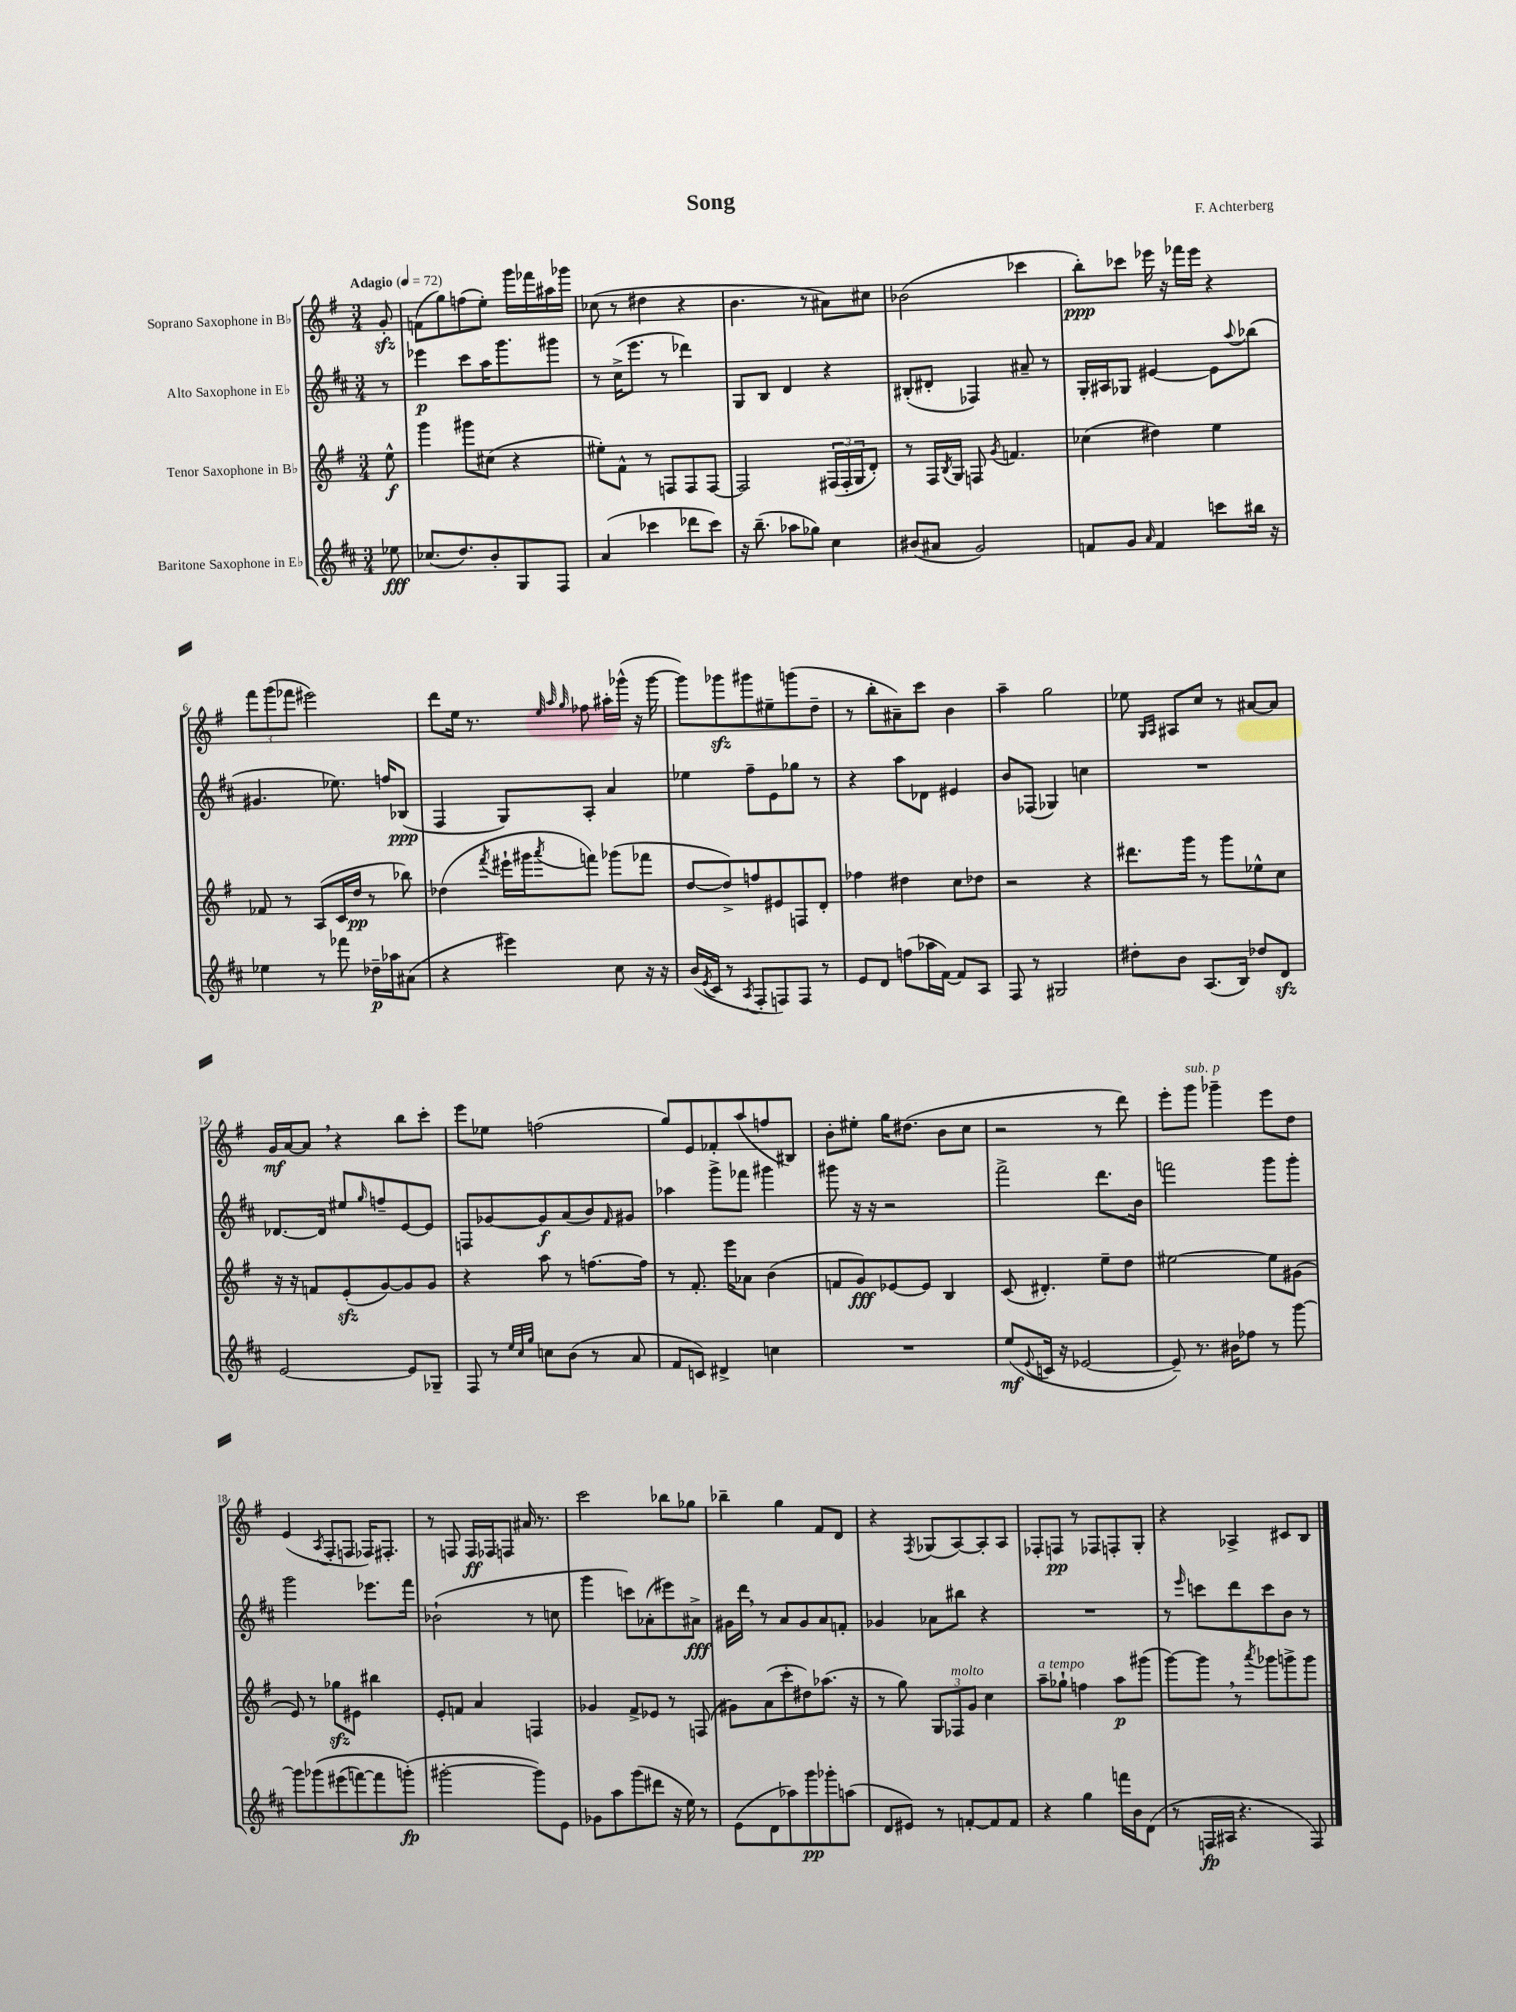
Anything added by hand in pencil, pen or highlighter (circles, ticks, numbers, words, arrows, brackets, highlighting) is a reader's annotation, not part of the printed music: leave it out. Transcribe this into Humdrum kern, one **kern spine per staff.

**kern	**kern	**kern	**kern
*staff4	*staff3	*staff2	*staff1
*clefG2	*clefG2	*clefG2	*clefG2
*k[f#c#]	*k[f#]	*k[f#c#]	*k[f#]
*M3/4	*M3/4	*M3/4	*M3/4
*MM72	*MM72	*MM72	*MM72
8ee-	8ee^^	8r	8g'
=	=	=	=
(8.cc-	4ggg	4eee-	(8f
.	.	.	8gg)
8.dd)	.	.	.
.	8ggg#	8ccc#	(8ff
8b'	(8cc#	16aa	8ee')
.	.	8.ggg	.
8G	4r	.	16ggg
.	.	.	16fff-
8F#	.	8ggg#	16aa#
.	.	.	16ggg-
=	=	=	=
(4a	8ee#')	8r	(8cc-
.	8f#^^	(16cc#^	8r
.	.	8.eee	.
4ccc-	8r	.	4dd#
.	8F	8r	.
8ddd-	8F	4ddd-)	4r
8ccc-)	[8F	.	.
=	=	=	=
16r	2F]	8G	4.b
(8.bb~	.	.	.
.	.	8B	.
8aa-	.	4d	.
8gg-)	.	.	8r
4cc#	(24F#	4r	8a#)
.	24F#'	.	.
.	24G	.	.
.	8d')	.	8cc#
=	=	=	=
(8b#	8r	(8B#'	(2b-
8a#	16F#	8d#'	.
.	8qB	.	.
.	16G	.	.
2g)	8F	4F-)	.
.	8qg	.	.
.	4.f	.	.
.	.	8a#~	4ccc-
.	.	8r	.
=	=	=	=
8f	(4cc-	16G'	8bb')
.	.	16A#	.
8g	.	8G-	8ccc-
16qqa	.	.	.
4f	4dd#)	[4e#	16eee-
.	.	.	16r
.	.	.	16fff-
.	.	.	16eee-
8ccc	4ee	8e#]	4r
.	.	8qqaa	.
16bb#	.	(8bb-	.
16r	.	.	.
=	=	=	=
4ee-	8f-	4.g#	12fff#
.	.	.	(12ggg
.	8r	.	.
.	.	.	12fff-
8r	(8A	.	2eee#)
8fff-	16c	8.ee-)	.
.	16dd	.	.
16dd-~	8r	.	.
16aa-	.	16ff	.
(8a#	8bb-)	(8B-	.
=	=	=	=
4r	(4dd-	4F#	8ddd
.	.	.	16ee
.	.	.	8.r
.	8qfff#	.	.
4eee#)	16eee#`	8G)	.
.	16ggg#	.	.
.	.	.	32qqee
.	.	.	32qqaa
.	8qaaa	.	32qqgg
.	8fff)	8A'	8ff-
8cc#	(8ggg-	4a	16aa#'
.	.	.	(16ggg-^^
16r	8fff-	.	16r
16r	.	.	[16ggg-
=	=	=	=
(16b	[8dd	4ee-	8ggg-])
8qe	.	.	.
16c#	.	.	.
8r	8dd^])	.	8ggg-
8qA	.	.	.
8F#'	8ff	8ff#~	8ggg#
8F)	8e#	8e	8ee#~
8F	8F	8gg-	(8ggg
8r	8d'	8r	8dd~
=	=	=	=
8e	4ff-	4r	8r
8d	.	.	8bb'
(8ff	4dd#	8aa	8a#~)
16aa-	.	8d-	8ccc
[16f#)	.	.	.
8f#]	8cc	4e#	4b
8A	8dd-	.	.
=	=	=	=
8F#	2r	8b	4aa~
8r	.	(8F-	.
2G#	.	4G-)	2gg
.	4r	4cc	.
=	=	=	=
8dd#'	8.ddd#	2.r	8ee-
.	.	.	16qqG
.	.	.	16qqA
8b	.	.	8A#
.	16ggg	.	.
(8.A	8r	.	8cc
.	8ggg	.	8r
16B)	.	.	.
8dd-	8ee-^^	.	[8a#
8d	8cc	.	8a#]
=	=	=	=
[2e	16r	[8.d-	16g
.	16r	.	[16a
.	8f	.	8a]
.	.	16d-]	.
.	(8e'	8ee#	4r
.	.	16qqgg	.
.	[8g)	8ff~	.
8e]	8g]	[8e	8bb
8G-~	8g	8e]	8ccc'
=	=	=	=
8F#	4r	8F	8eee
8r	.	[8g-	8ee-
32qqee	.	.	.
32qqcc#	.	.	.
32qqgg	.	.	.
8cc	8aa	8g-]	(2ff
(8b	8r	(8a	.
8r	[8.ff	8b)	.
.	.	16qqf#	.
8a	.	8g#	.
.	16ff]	.	.
=	=	=	=
8f#	8r	4aa-	8gg)
8c)	8.f#'	.	8e
4d#^	.	8ggg^	8f-'
.	16eee	.	.
.	8a-	8fff-	(8aa
4cc	(4b	4ggg#	8ff
.	.	.	8B#)
=	=	=	=
2.r	8f	8ggg#	8b'
.	8g)	16r	8ee#'
.	.	16r	.
.	[8e-	2r	16gg
.	.	.	(8.dd#
.	8e-]	.	.
.	4B	.	8b
.	.	.	8cc
=	=	=	=
(8ee	(8c	2fff#^	2r
8qqe	.	.	.
16c	4.d#')	.	.
16r	.	.	.
[2e-	.	.	.
.	8ee~	8.ddd	8r
.	8dd	.	8ddd)
.	.	16b	.
=	=	=	=
8e-~])	[2ee#	2fff	8eee'
8.r	.	.	8ggg
.	.	.	4ggg-~
16b#	.	.	.
8ff-	.	.	.
8r	8ee#]	8ggg	8eee
[8ggg	(8g#	8ggg'	8dd
=	=	=	=
8ggg]	8e)	2ggg	(4e
&(8ggg-	8r	.	.
.	.	.	8qA
(8eee#	8gg-	.	8F#'
[8fff)	8e#	.	8F
8fff]	4bb#	8.eee-	16F-)
.	.	.	8.F#'
(8ggg'&)	.	.	.
.	.	16fff#	.
=	=	=	=
[2ggg#'	8e'	(2b-`	8r
.	8f	.	8F
.	4a	.	16F
.	.	.	16F-
.	.	.	8F
8ggg#])	4F	8r	16a#
.	.	.	8.r
8e	.	8cc	.
=	=	=	=
8g-	4g-	4ggg	2ccc
8aa	.	.	.
(8ggg	8f#^	8ccc)	.
8ddd#	8e-	(8a-'	.
16r	8r	8eee#)	8bb-
16ee)	.	.	.
8r	(8F	8a#^	8gg-
=	=	=	=
(8e	8g#)	16g#	4bb-~
.	.	16ddd	.
8d	(8a	8r	.
8aa-)	8ccc'	8a	4gg
8ggg	8dd#)	8g#	.
8ggg-'	(8.aa-	8a	8f#
(8aa	.	8f'	8d
.	16r	.	.
=	=	=	=
8d	8r	4g-	4r
8e#)	8gg)	.	.
.	.	.	8qF#
8r	12G	8a-	(8G-
.	12F-	.	.
[8f'	.	8bb#	[8A)
.	12g	.	.
8f]	4cc	4r	8A']
8f	.	.	8A
=	=	=	=
4r	8aa~	2.r	8F-'
.	8gg-`	.	8F
4gg	4ff	.	8r
.	.	.	8F-
16fff	8aa	.	8F'
16b	.	.	.
(8d	(8ggg#	.	8G'
=	=	=	=
8r	[8ggg)	8r	4r
.	.	16qqeee	.
16F	8ggg]	8ccc	.
16A#	.	.	.
4.r	8r	8ddd	4A-^
.	8qaaa	.	.
.	8ggg-	8ccc	.
.	8ggg^	8b	8c#
8F)	8ggg	8r	8B
==	==	==	==
*-	*-	*-	*-
